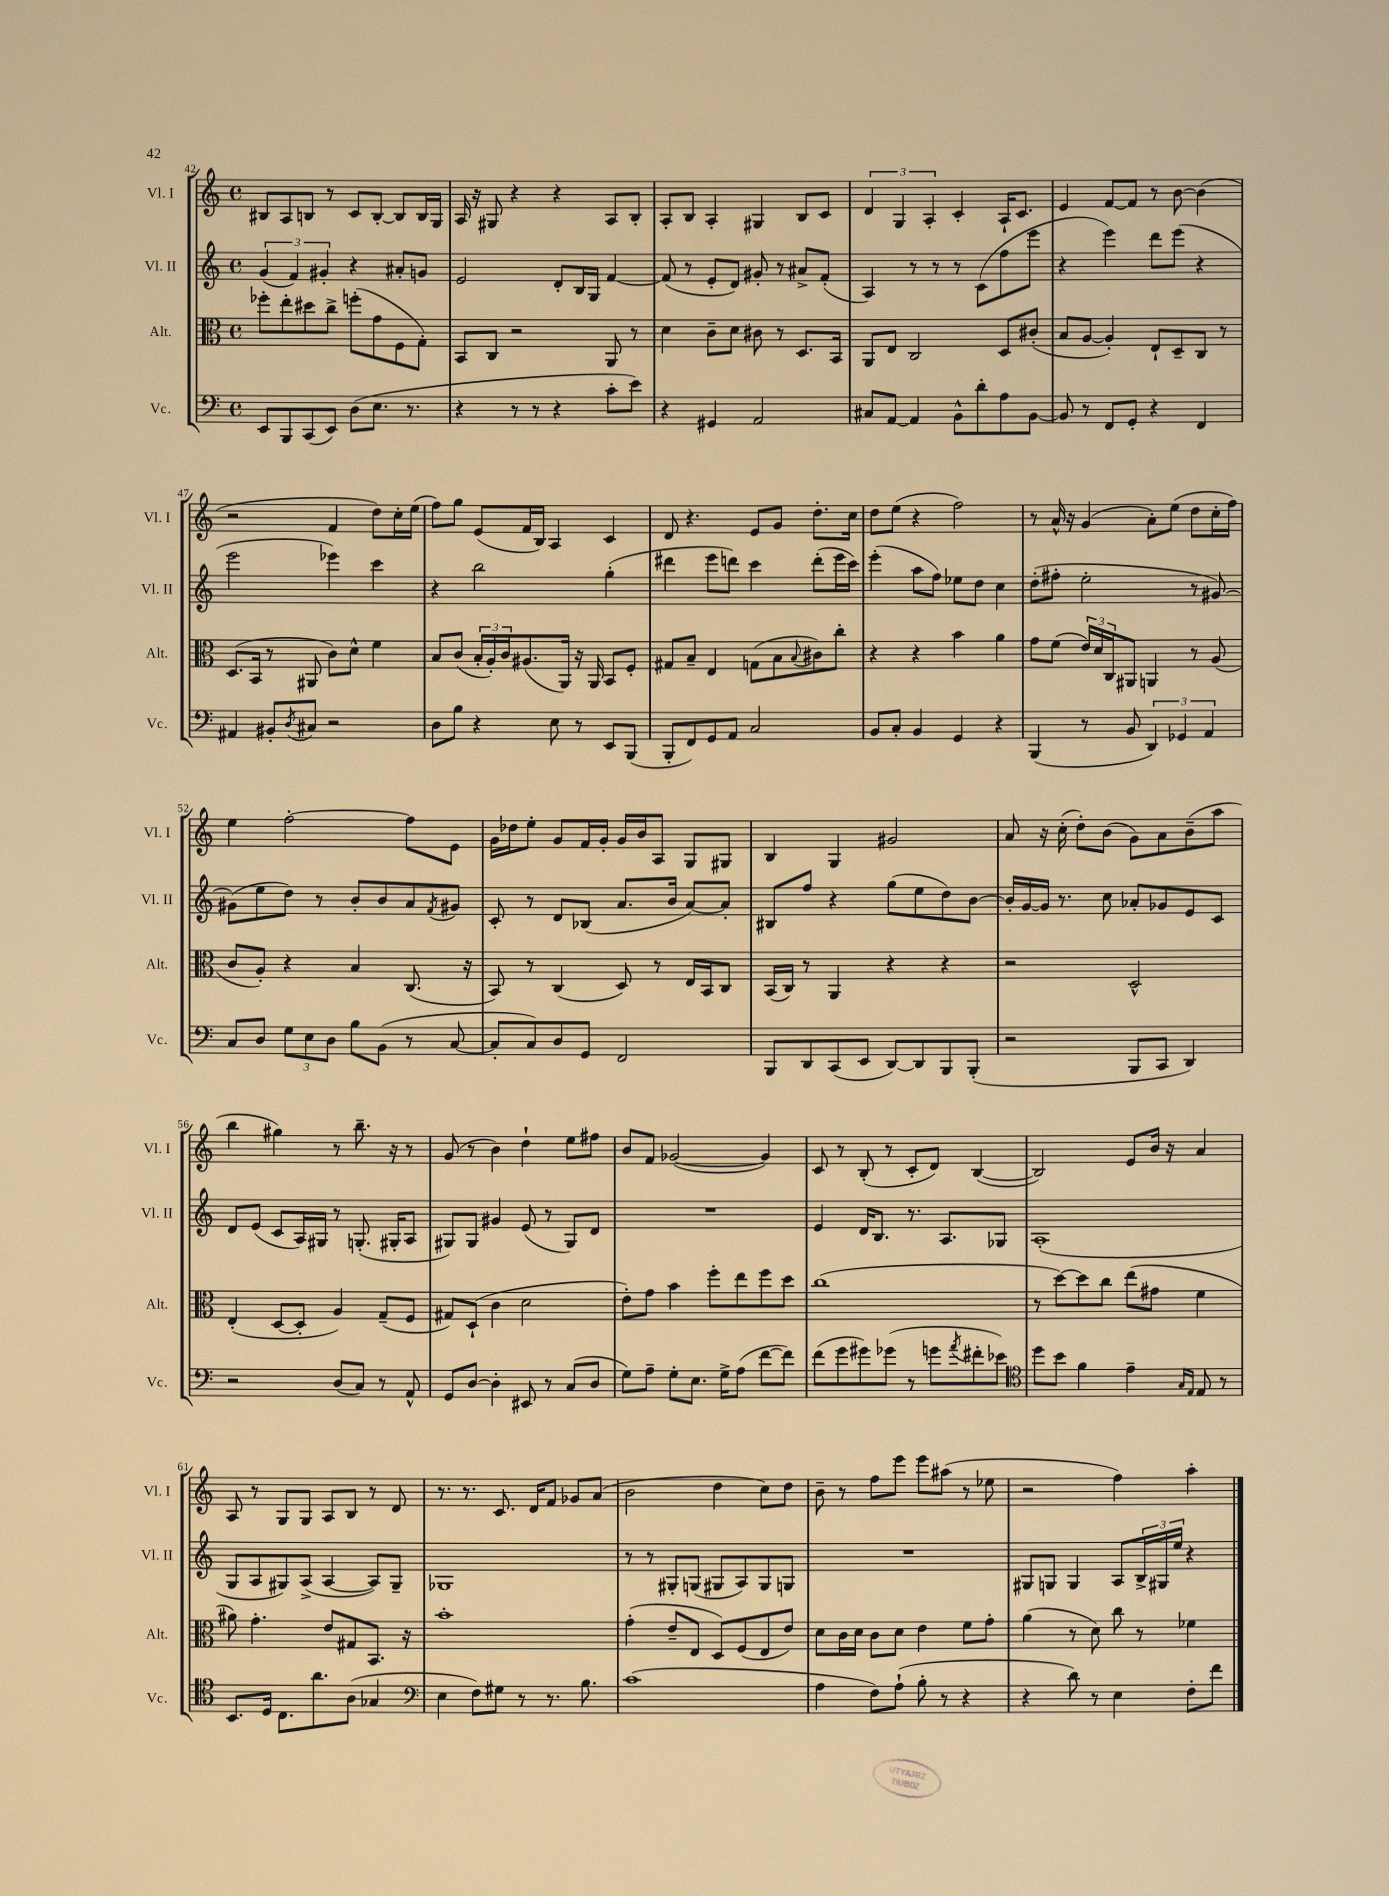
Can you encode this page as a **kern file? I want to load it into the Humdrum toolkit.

**kern	**kern	**kern	**kern
*part4	*part3	*part2	*part1
*staff4	*staff3	*staff2	*staff1
*I"Vc.	*I"Alt.	*I"Vl. II	*I"Vl. I
*I'Vc.	*I'Alt.	*I'Vl. II	*I'Vl. I
*clefF4	*clefC3	*clefG2	*clefG2
*k[]	*k[]	*k[]	*k[]
*M4/4	*M4/4	*M4/4	*M4/4
*met(c)	*met(c)	*met(c)	*met(c)
=42	=42	=42	=42
8EE/L	8ff-X'\L	(6g/	8B#X/L
8BBB/	8ee'\	.	8A/
.	.	6f/)	.
(8CC/	8dd#X\	.	8Bn/J
.	.	6g#X'/	.
8EE/J)	8cc^\J	.	8r
(8D\L	(8ffn'\L	4r	8c/L
8.E\J	8g\	.	[8B'/J
.	8F\	8a#X'/L	8B/L]
8.r	.	.	.
.	8G'\J)	8gn/J	16B/L
.	.	.	16G/JJ
=43	=43	=43	=43
4r	8BB/L	2e/	16A/
.	.	.	16r
.	8C/J	.	8G#X/
8r	2r	.	4r
8r	.	.	.
4r	.	8d'/L	4r
.	.	16B/L	.
.	.	16G/JJ	.
8c'\L	8AA/	[4f/	8A/L
8e\J)	8r	.	8B'/J
=44	=44	=44	=44
4r	4d\	(8f/]	8A'/L
.	.	8r	8B/J
4GG#X/	8c~\L	8e'/L	4A'/
.	8d\J	8d/J)	.
2AA/	8c#X\	8g#X'/	4G#X/
.	8r	8r	.
.	8.D/L	8a#X^/L	8B/L
.	.	(8f'/J	8c/J
.	16BB/Jk	.	.
=45	=45	=45	=45
8C#X/L	8AA/L	4A/)	6d/
[8AA/J	8E/J	.	.
.	.	.	6G/
4AA/]	2C/	8r	.
.	.	.	6A'/
.	.	8r	.
8BB^^\L	.	8r	4c'/
8d'\	.	(8c\L	.
8A\	8D/L	8ff\	16A`/KL
.	.	.	8.c/J
[8BB\J	(8c#X'/J	8eee\J	.
=46	=46	=46	=46
8BB/]	8B/L	4r	4e/
8r	[8A/J	.	.
8FF/L	4A'/])	4eee\)	[8f/L
8GG'/J	.	.	8f/J]
4r	8E`/L	8ddd\L	8r
.	8D~/	(8eee\J	[8b\
4FF/	8C/J	4r	(4b\]
.	8r	.	.
!!LO:LB:g=z
=47	=47	=47	=47
4AA#X/	(8.D/L	2eee\	2r
.	16BB/Jk	.	.
8BB#X'/L	8r	.	.
8qD/	.	.	.
8C#X/J	8AA#X/	.	.
2r	8c\L)	4eee-X\)	4f/
.	8d^^\J	.	.
.	4f\	4ccc\	8dd\L)
.	.	.	16cc'\L
.	.	.	(16ee\JJ
=48	=48	=48	=48
8D\L	8B/L	4r	8ff\L)
8B\J	(8c/J	.	8gg\J
4r	24B'/LL	2bb\	(8e/L
.	24A'/)	.	.
.	24c/J	.	.
.	(8.A#X/	.	16f/L
.	.	.	16B/JJ)
8E\	.	.	4A/
.	16AA/Jk)	.	.
8r	16r	.	.
.	16AA/	.	.
8EE/L	8BB/L	(4gg'\	4c/
(8BBB/J	8F'/J	.	.
=49	=49	=49	=49
8BBB'/L	8G#X/L	4ddd#X\	8d/
8FF/)	8B~/J	.	4.r
8GG/	4E/	8eee\L	.
8AA/J	.	8dddn\J)	.
2C/	(8Gn\L	4ccc\	8e/L
.	8B\	.	8g/J
.	8qqB/	.	.
.	8c#X\)	(8ddd'\L	8.dd'\L
.	8cc'\J	16eee\L	.
.	.	16ccc\JJ)	16cc\Jk
=50	=50	=50	=50
8BB/L	4r	(4eee'\	8dd\L
8C'/J	.	.	(8ee\J
4BB/	4r	8aa\L	4r
.	.	8ff\J)	.
4GG/	4b\	8ee-X\L	2ff\)
.	.	8dd\J	.
4r	4a\	4cc\	.
=51	=51	=51	=51
(4BBB/	8g\L	(8dd'\L	8r
.	(8f\J	8ff#X'\J	16a^^/
.	.	.	16r
8r	24e/LL)	2ee'\	(4g/
.	24d/	.	.
.	24C/J	.	.
8BB/	8AA#X/J	.	.
6DD/)	4AAn/	.	8a'\L)
.	.	.	(8ee\J
6GG-X/	.	.	.
.	8r	8r	8dd\L
6AA/	.	.	.
.	(8A/	[8g#X/)	16cc'\L
.	.	.	16ff\JJ)
!!LO:LB:g=z
=52	=52	=52	=52
8C/L	8c/L	(8g#X\L]	4ee\
8D/J	8A'/J)	8ee\	.
12G\L	4r	8dd\J)	[2ff'\
12E\	.	.	.
.	.	8r	.
12D\J	.	.	.
8B\L	4B/	8b'/L	.
(8BB\J	.	8b/	.
8r	(8.C/	8a/	8ff\L]
.	.	8qf/	.
[8C/	.	8g#X/J	8e\J
.	16r	.	.
=53	=53	=53	=53
8C'/L]	8BB/)	8c'/	16g\LL
.	.	.	16dd-X\J
8C/)	8r	8r	8ee'\J
8D/	(4C/	8d/L	8g/L
8GG/J	.	(8B-X/J	16f/L
.	.	.	16g'/JJ
2FF/	8D/)	8.a/L	16g/LL
.	.	.	16b/J
.	8r	.	8A/J
.	.	16b/Jk	.
.	16E/LL	[8a/L)	8G/L
.	16BB/J	.	.
.	8C/J	8a'/J]	8G#X/J
=54	=54	=54	=54
8BBB/L	(16BB/LL	8B#X/L	4B/
.	16C/JJ)	.	.
8DD/	8r	8ff/J	.
(8CC/	4AA/	4r	4G/
8EE/J	.	.	.
[8DD/L)	4r	(8gg\L	2g#X/
8DD/]	.	8ee\	.
8BBB/	4r	8dd\)	.
(8BBB'/J	.	[8b\J	.
=55	=55	=55	=55
2r	2r	16b'/LL]	8a/
.	.	[16g/	.
.	.	16g/JJ]	16r
.	.	8.r	(16cc'\
.	.	.	8dd'\L)
.	.	8cc\	(8b\J
8BBB/L	2D^^/	8a-X'/L	8g\L)
8CC/J	.	8g-X/	8a\
4DD/)	.	8e/	(8b~\
.	.	8c/J	8aa\J
!!LO:LB:g=z
=56	=56	=56	=56
2r	(4E'/	8d/L	4bb\
.	.	(8e/J	.
.	[8D/L	8c/L	4gg#X\)
.	8D'/J]	16A/L)	.
.	.	16G#X/JJ	.
(8D/L	4A/)	8r	8r
8C/J)	.	(8.Gn'/	8.bb~\
8r	(8G~/L	.	.
.	.	16G#X'/KL	16r
8AA^^/	8F/J	8A/J	8r
=57	=57	=57	=57
8GG/L	8G#X/L)	8G#X/L)	(8g/
[8D/J	(8D`/J	8G#/J	8r
4D'\]	4c\	4g#X/	4b\)
8EE#X/	2d\	(8e/	4dd`\
8r	.	8r	.
(8C/L	.	8G#/L)	8ee\L
8D/J	.	8d/J	8ff#X\J
=58	=58	=58	=58
8G\L)	8e'\L)	1r	8b/L
8A~\J	8g\J	.	8f/J
8G'\L	4b\	.	([2g-X/
8.E\J	.	.	.
.	8ff'\L	.	.
16G^\KL	.	.	.
(8A\J	8ee\	.	.
[8f\L	8ff\	.	4g-/])
8f\J])	8dd\J	.	.
=59	=59	=59	=59
(8f\L	(1cc	4e/	8c/
8g\	.	.	8r
8g#X\)	.	16d/KL	(8B'/
.	.	8.B/J	.
(8g-X\J	.	.	8r
8r	.	8.r	8c'/L
8gn\L	.	.	8d/J)
.	.	8.A/L	.
8qa/	.	.	.
8f#X'\	.	.	([4B/
8e-X\J)	.	8G-X/J	.
=60	=60	=60	=60
*clefC4	*	*	*
8dd\L	8r	(1A'	2B/])
8b\J	[8dd\L)	.	.
4f\	8dd\]	.	.
.	8cc\J	.	.
4e~\	(8ee\L	.	8e/L
.	8g#X\J	.	16b/Jk
.	.	.	16r
16qqG/LL	.	.	.
16qqE/JJ	.	.	.
8E/	4f\	.	4a/
8r	.	.	.
!!LO:LB:g=z
=61	=61	=61	=61
8.BB/L	8a#X\)	8G/L	8A/
.	4.g'\	8A/	8r
16D/Jk	.	.	.
8.C\L	.	8G#X/)	8G/L
.	.	(8A^/J	8G/J
8.a\	.	.	.
.	8e/L	[4A/	8A/L
(8A\J	8G#X/	.	8B/J
4G-X/	8.BB/J	8A/L])	8r
.	.	8G#~/J	8d/
.	16r	.	.
=62	=62	=62	=62
*clefF4	*	*	*
4E\	1b'	1G-X	8.r
.	.	.	8.r
8F\L)	.	.	.
8G#X\J	.	.	8.c/
8r	.	.	.
.	.	.	16d/KL
8.r	.	.	8f/J
.	.	.	8g-X/L
8.B\	.	.	.
.	.	.	(8a/J
=63	=63	=63	=63
(1c	(4g'\	8r	2b\
.	.	8r	.
.	8e~/L	8G#X'/L	.
.	8E/J	(8Gn/J	.
.	8D/L)	8G#X/L	4dd\
.	(8F/	8A/)	.
.	8E/	8G#/	8cc\L)
.	8e/J)	8Gn/J	8dd\J
=64	=64	=64	=64
4A\	8d\L	1r	8b~\
.	16c\L	.	8r
.	16d\JJ	.	.
8F\L)	8c\L	.	8ff\L
(8A`\J	8d\J	.	8eee\J
8B'\	4e\	.	8eee\L
8r	.	.	(8aa#X\J
4r	8f\L	.	8r
.	8g'\J	.	8ee-X\
=65	=65	=65	=65
4r	(4a\	8G#X/L	2r
.	.	8Gn/J	.
8d\)	8r	4G/	.
8r	8d\)	.	.
4E\	8cc\	8A/L	4ff\)
.	8r	24B^/L	.
.	.	24G#X/	.
.	.	24ee/JJ	.
8F'\L	4f-X\	4r	4aa'\
8f\J	.	.	.
==	==	==	==
*-	*-	*-	*-
